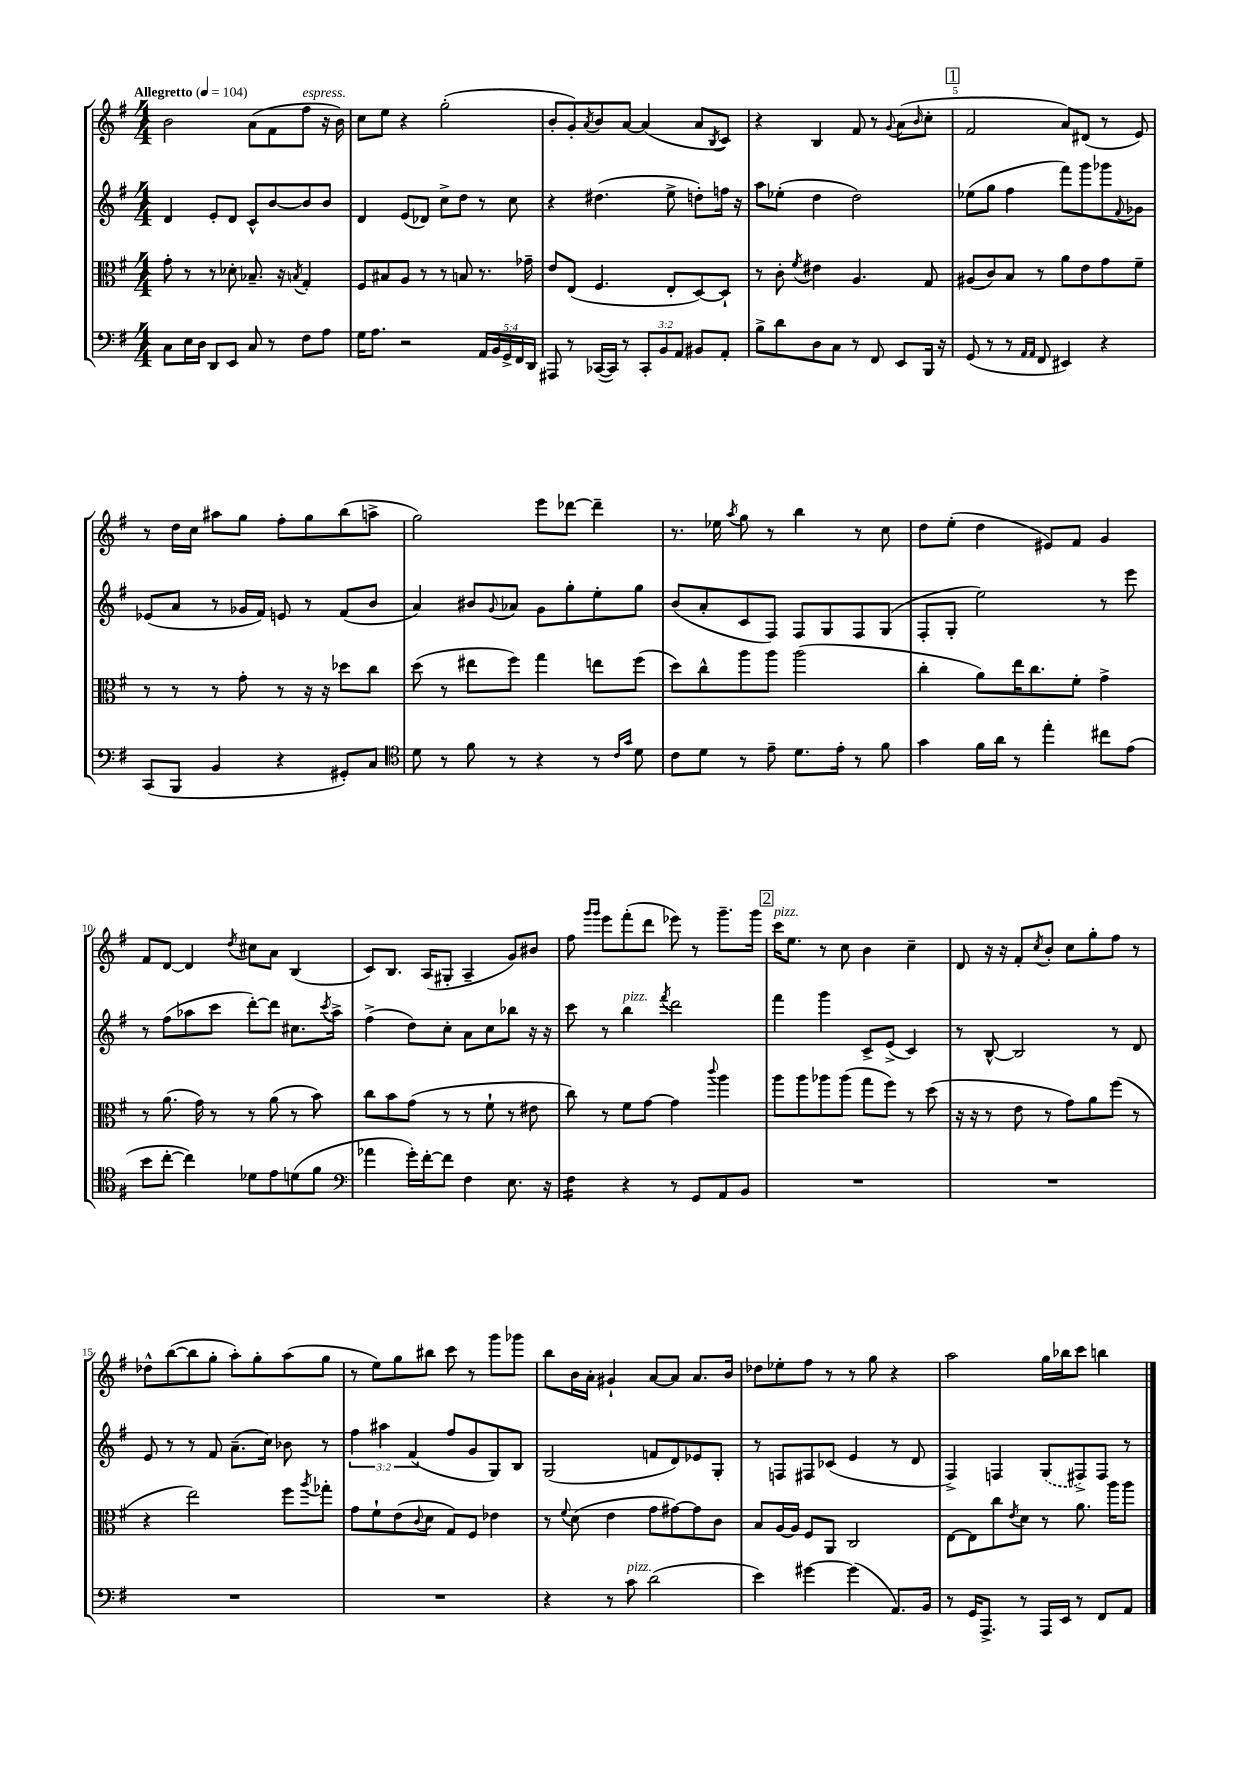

**kern	**kern	**kern	**kern
*staff4	*staff3	*staff2	*staff1
*clefF4	*clefC3	*clefG2	*clefG2
*k[f#]	*k[f#]	*k[f#]	*k[f#]
*M4/4	*M4/4	*M4/4	*M4/4
*MM104	*MM104	*MM104	*MM104
8C	8g'	4d	2b
16E	8r	.	.
16D	.	.	.
8DD	8r	8e'	.
8EE	8d-'	8d	.
8C	8.B-~	8c^^	(8a
8r	.	[8b	8f#
.	16r	.	.
.	8qB	.	.
8F#	4G'	8b]	8ff#
8A	.	8b	16r
.	.	.	16b)
=	=	=	=
16G	8F#	4d	8cc
8.A	.	.	.
.	8B#	.	8ee
2r	8A	(8e	4r
.	8r	8d-)	.
.	8r	8cc^	(2gg'
.	8B	8dd	.
20AA	8.r	8r	.
20BB	.	.	.
20GG^	.	.	.
.	.	8cc	.
20FF#	.	.	.
.	16g-~	.	.
20DD	.	.	.
=	=	=	=
8AAA#	8e	4r	8b'
8r	(8E	.	8g')
.	.	.	8qa
([16CC-	4.F#	(4.dd#	8b
16CC-])	.	.	.
8r	.	.	[8a
12CC-'	.	.	(4a]
12BB	.	.	.
.	8E'	8ee^	.
12AA	.	.	.
8BB#	[8D)	8dd')	8a
.	.	.	8qB
8AA'	8D`]	16ff	8c)
.	.	16r	.
=	=	=	=
8B^	8r	8aa	4r
8d	8c'	(8ee-'	.
.	8qf#	.	.
8D	4e#	4dd	4B
8C	.	.	.
8r	4.A	2dd)	8f#
8FF#	.	.	8r
.	.	.	8qqg
8EE	.	.	(8a
.	.	.	16qqb
16BBB	8G	.	8cc'
16r	.	.	.
=	=	=	=
(8GG	(8A#	(8ee-	2f#
8r	8c)	8gg	.
8r	8B	4ff#	.
16qqAA	.	.	.
16qqAA	.	.	.
8FF#	8r	.	.
4EE#)	8a	8fff#)	8a)
.	8e	8ggg	(8d#
4r	8g	8ggg-	8r
.	.	8qqf#	.
.	8f#~	8g-	8e)
=	=	=	=
(8CC	8r	(8e-	8r
8BBB	8r	8a	16dd
.	.	.	16cc
4BB	8r	8r	8aa#
.	8g'	16g-	8gg
.	.	16f#)	.
4r	8r	8e	8ff#'
.	16r	8r	8gg
.	16r	.	.
8GG#')	8dd-	(8f#	(8bb
8C	8cc	8b	8aa^
=	=	=	=
*clefC4	*	*	*
8d	(8dd	4a)	2gg)
8r	8r	.	.
8f#	8ee#	8b#	.
.	.	8qqg	.
8r	8ff#)	8a-	.
4r	4gg	8g	8eee
.	.	8gg'	[8ddd-
8r	8ee	8ee'	4ddd-~]
16qqc	.	.	.
16qqg	.	.	.
8d	(8ff#	8gg	.
=	=	=	=
8c	8dd)	(8b	8.r
8d	8cc^^	8a'	.
.	.	.	16ee-
.	.	.	8qaa
8r	8aa	8c	8gg
8e~	8aa	8F#)	8r
8.d	(2aa	8F#	4bb
.	.	8G	.
16e'	.	.	.
8r	.	8F#	8r
8f#	.	(8G	8cc
=	=	=	=
4g	4cc'	8F#'	8dd
.	.	8G'	(8ee'
16f#	8a)	2ee)	4dd
16a	.	.	.
8r	16ee	.	.
.	8.cc	.	.
4ee'	.	.	8e#)
.	8f#'	.	8f#
8cc#	4g^	8r	4g
(8e	.	8eee	.
=	=	=	=
8b	8r	8r	8f#
[8cc'	(8.a	(8ff#	[8d
4cc])	.	8aa-	4d]
.	16g)	.	.
.	8r	8ccc	.
.	.	.	8qdd
8d-	8r	[8ddd')	8cc#
8e	(8a	8ddd]	8a
(8d	8r	8.cc#	(4B
8f#	8b)	.	.
.	.	8qccc	.
.	.	16aa-^	.
=	=	=	=
*clefF4	*	*	*
4a-	8cc	(4ff#^	8c)
.	8b	.	8.B
16g')	(8g	8dd)	.
[16f#'	.	.	(16A
8f#]	8r	8cc'	8G#'
4F#	8r	8a	4A~
.	8f#`	8cc	.
8.E	8r	8bb-	8g)
.	8e#	16r	8b#
16r	.	16r	.
=	=	=	=
4F#	8cc)	8ccc	8ff#
.	.	.	16qqggg
.	.	.	16qqggg
.	8r	8r	8eee
4r	8f#	4bb	(8fff#'
.	[8g	.	8ddd
.	.	8qfff#	.
8r	4g]	2ddd	8eee-)
8GG	.	.	8r
.	8qqccc	.	.
8AA	4aa	.	8.ggg~
8BB	.	.	.
.	.	.	16ggg
=	=	=	=
1r	8aa	4fff#	16ccc
.	.	.	8.ee
.	8aa	.	.
.	8aa-	4ggg	8r
.	(8aa-	.	8cc
.	8gg	8c^	4b
.	8ff#)	(8e^	.
.	8r	4c)	4cc~
.	(8dd	.	.
=	=	=	=
1r	16r	8r	8d
.	16r	.	.
.	8r	[8B^^	16r
.	.	.	16r
.	8e	2B]	8f#'
.	.	.	8qcc
.	8r	.	8b'
.	8g)	.	8cc
.	8a	.	8gg'
.	(8ff#	8r	8ff#
.	8r	8d	8r
=	=	=	=
1r	4r	8e	8dd-^^
.	.	8r	([8bb
.	2ee)	8r	8bb]
.	.	8f#	8gg'
.	.	(8.a~	8aa')
.	.	.	8gg'
.	.	16cc)	.
.	8ff#	8b-	(8aa
.	8qaa	.	.
.	8gg-'	8r	8gg
=	=	=	=
1r	8g	6ff#	8r
.	8f#`	.	8ee)
.	.	6aa#	.
.	(8e	.	8gg
.	.	(6f#	.
.	8qqc	.	.
.	8d	.	8bb#
.	8G)	8ff#	8ccc
.	8F#	8g	8r
.	4e-	8G)	8ggg
.	.	8B	8ggg-
=	=	=	=
4r	8r	(2G	8bb
.	8qqf#	.	.
.	(8d	.	16b
.	.	.	16a'
8r	4e	.	4g#`
8c	.	.	.
(2d	8g	8f	[8a
.	[8g#)	8d)	8a]
.	8g#]	8e-	8.a
.	8c	8G'	.
.	.	.	16b
=	=	=	=
4e)	8B	8r	8dd-
.	[16A	8F	8ee-'
.	16A]	.	.
[4g#	8F#	8F#	8ff#
.	8AA	(8c-	8r
(4g#]	2C	4e	8r
.	.	.	8gg
8.AA)	.	8r	4r
.	.	8d	.
16BB	.	.	.
=	=	=	=
8r	[8E	4F#^)	2aa
16GG	8E]	.	.
8.AAA^	.	.	.
.	8cc	4F	.
.	8qe	.	.
8r	8d	.	.
16AAA	8r	(8G	16gg
16EE	.	.	16bb-
8r	8.a	8F#^)	8ccc
8FF#	.	8F#	4bb
.	16aa	.	.
8AA	8aa	8r	.
==	==	==	==
*-	*-	*-	*-
